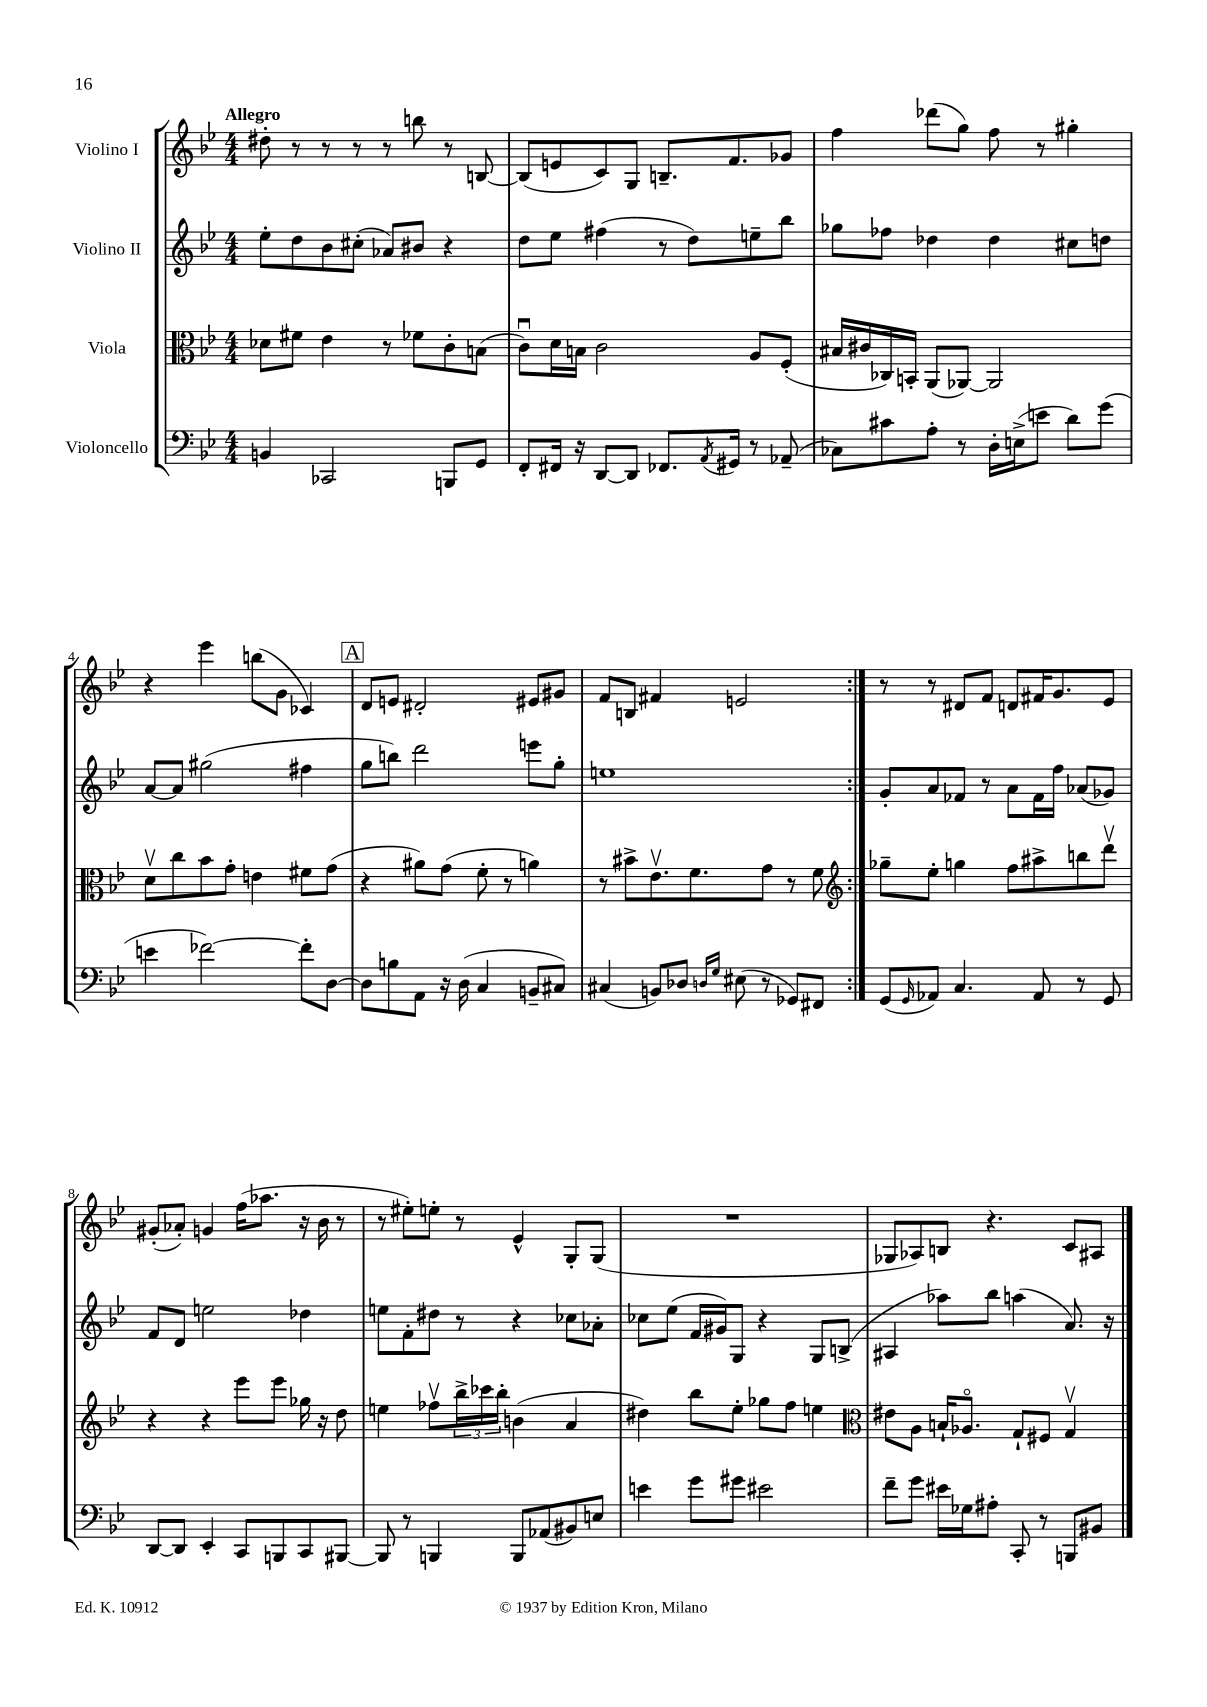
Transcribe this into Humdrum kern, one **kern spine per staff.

**kern	**kern	**kern	**kern
*staff4	*staff3	*staff2	*staff1
*clefF4	*clefC3	*clefG2	*clefG2
*k[b-e-]	*k[b-e-]	*k[b-e-]	*k[b-e-]
*M4/4	*M4/4	*M4/4	*M4/4
4BB	8d-	8ee-'	8dd#'
.	8f#	8dd	8r
2CC-	4e-	8b-	8r
.	.	(8cc#'	8r
.	8r	8a-)	8r
.	8f-	8b#	8bb
8BBB	8c'	4r	8r
8GG	(8B	.	[8B
=	=	=	=
8FF'	8cu)	8dd	(8B]
16FF#	16d	8ee-	8e
16r	16B	.	.
[8DD	2c	(4ff#	8c)
8DD]	.	.	8G
8.FF-	.	8r	8.B~
.	.	8dd)	.
8qAA	.	.	.
16GG#	.	.	8.f
8r	8A	8ee~	.
(8AA-~	(8F'	8bb-	8g-
=	=	=	=
8C-)	16B#	8gg-	4ff
.	16c#	.	.
8c#	16C-)	8ff-	.
.	16BB'	.	.
8A'	(8AA	4dd-	(8ddd-
8r	[8AA-)	.	8gg)
16D'	2AA-]	4dd-	8ff
(16E^	.	.	.
8e	.	.	8r
8d)	.	8cc#	4gg#'
(8g	.	8dd	.
=	=	=	=
4e	8dv	[8a	4r
.	8cc	8a]	.
[2f-)	8b-	(2gg#	4eee-
.	8g'	.	.
.	4e	.	(8bb
.	.	.	8g
8f-']	8f#	4ff#	4c-)
[8D	(8g	.	.
=	=	=	=
8D]	4r	8gg	8d
8B	.	8bb)	8e
8AA	8a#)	2ddd	2d#'
16r	(8g	.	.
(16D	.	.	.
4C	8f'	.	.
.	8r	.	.
8BB~	4a)	8eee	8e#
8C#)	.	8gg'	8g#
=	=	=	=
(4C#	8r	1ee	8f
.	8b#^	.	8B
8BB)	8.e-v	.	4f#
8D-	.	.	.
.	8.f	.	.
16qqD	.	.	.
16qqG	.	.	.
(8E#	.	.	2e
8r	8g	.	.
8GG-)	8r	.	.
8FF#	8f	.	.
=:|!	=:|!	=:|!	=:|!
*	*clefG2	*	*
(8GG	8gg-~	8g'	8r
16qqGG	.	.	.
8AA-)	8ee-'	8a	8r
4.C	4gg	8f-	8d#
.	.	8r	8f
.	8ff	8a	8d
8AA-	8aa#^	16f-	16f#
.	.	16ff	8.g
8r	8bb	(8a-	.
8GG	8dddv	8g-)	8e-
=	=	=	=
[8DD	4r	8f	(8g#'
8DD]	.	8d	8a-')
4EE-'	4r	2ee	4g
8CC	8eee-	.	(16ff
.	.	.	8.aa-
8BBB	8eee-	.	.
8CC	16gg-	4dd-	16r
.	16r	.	16b-
[8BBB#	8dd	.	8r
=	=	=	=
8BBB#]	4ee	8ee	8r
8r	.	8f'	8ee#')
4BBB	8ff-v	8dd#	8ee'
.	24bb-^	8r	8r
.	24ccc-	.	.
.	24bb-'	.	.
8BBB	(4b	4r	4e-^^
(8AA-	.	.	.
8BB#)	4a	8cc-	8G'
8E	.	8a-'	(8G
=	=	=	=
4e	4dd#)	8cc-	1r
.	.	(8ee-	.
8g	8bb-	16f	.
.	.	16g#)	.
8g#	8ee-'	8G	.
2e#	8gg-	4r	.
.	8ff	.	.
.	4ee	8G	.
.	.	(8B^	.
=	=	=	=
*	*clefC3	*	*
8f~	8e#	4A#	8G-
8g	8A	.	8A-)
16e#	16B`	8aa-)	8B
16G-	8.A-o	.	.
8A#'	.	8bb-	4.r
8CC'	8G`	(4aa	.
8r	8F#	.	.
8BBB	4Gv	8.a)	8c
8BB#	.	.	8A#
.	.	16r	.
==	==	==	==
*-	*-	*-	*-
